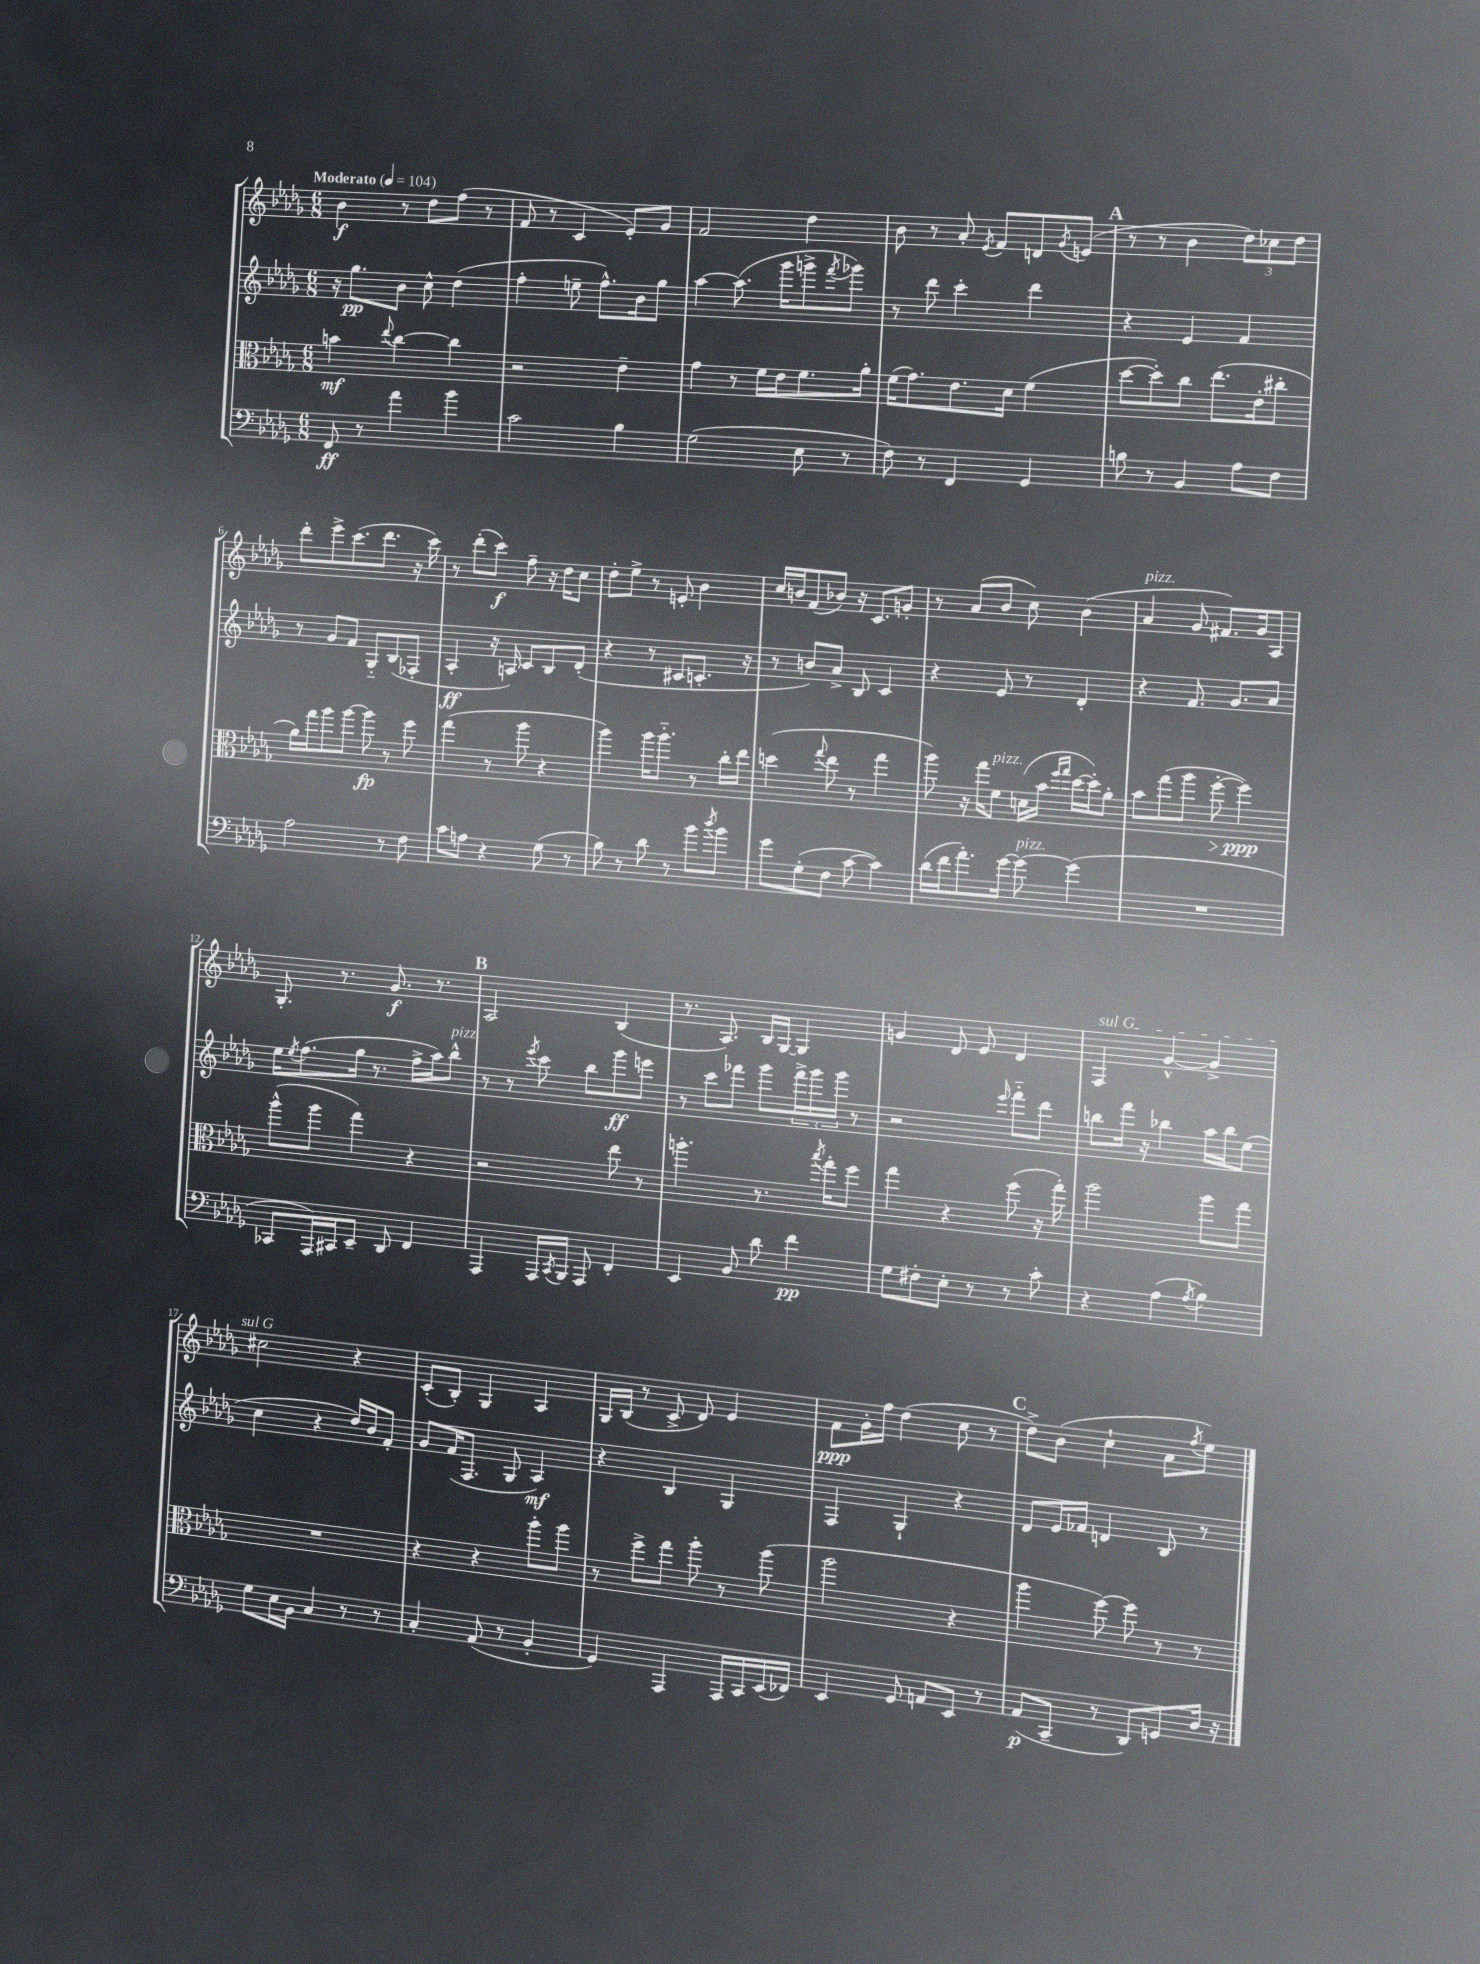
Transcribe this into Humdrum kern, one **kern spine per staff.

**kern	**kern	**kern	**kern
*staff4	*staff3	*staff2	*staff1
*clefF4	*clefC3	*clefG2	*clefG2
*k[b-e-a-d-g-]	*k[b-e-a-d-g-]	*k[b-e-a-d-g-]	*k[b-e-a-d-g-]
*M6/8	*M6/8	*M6/8	*M6/8
*MM104	*MM104	*MM104	*MM104
8FF	4b	16r	4b-
.	.	8.gg-	.
8r	.	.	.
.	8qqee-	.	.
4a-	[4cc	8b-	8r
.	.	8cc^^	8dd-
4b-	4cc]	(4dd-	(8ff
.	.	.	8r
=	=	=	=
2c	2r	4ff'	8f
.	.	.	8r
.	.	8ee~	4c
.	.	8.ff^^)	.
4B-	4e-~	.	8e-')
.	.	16b-	.
.	.	8gg-	8g-
=	=	=	=
(2G-	4g-	[4aa-	2f
.	8r	(8.aa-]	.
.	16f	.	.
.	16e-	16ggg-	.
8E-	8.f	8ggg^	4dd-
.	.	8qfff	.
8r	.	8ggg-)	.
.	16a-'	.	.
=	=	=	=
8F)	(16f	8r	8b-
.	8.g-)	.	.
8r	.	8ddd-	8r
4FF	8.e-	4ccc'	8a-'
.	.	.	8qe-
.	.	.	8f
.	16d-	.	.
4GG-	(4f	4ddd-	8d
.	.	.	8qg-
.	.	.	(8e
=	=	=	=
8B	[8dd-	4r	8r
8r	8dd-'])	.	8r
4BB-	8cc	4e-	4b-
.	(8.ee-	.	.
8A-	.	4f	12dd-)
.	16e-'	.	.
.	.	.	12cc-
8F	8cc#'	.	.
.	.	.	12dd-
=	=	=	=
2A-	16a-)	8r	8ddd-'
.	16gg-	.	.
.	8aa-	8g-	8eee-^
.	[8aa-	8f	(8.ccc
.	8aa-]	8G-'~	.
.	.	.	8.ddd-
8r	8r	(8B-	.
8F	8ff	8F-'	16r
.	.	.	16ccc)
=	=	=	=
8c	(4gg-	4A-'	8r
8A	.	.	(8ddd-'
4r	8r	16r	8ccc)
.	.	16A)	.
.	8aa-	8c	8ff~
(8G-	4r	8B-	16r
.	.	.	16dd-
8r	.	(8d-'	8cc
=	=	=	=
8B-)	4aa-)	4r	8dd-'
8r	.	.	8ee-^
8d-	16aa-	8r	8r
.	8.aa-'~	.	.
8r	.	8c#	8e'
8b-	8r	8.c'	4b-
8qdd-	.	.	.
8b-	16cc'	.	.
.	16ee-	16r	.
=	=	=	=
8g-	(4dd	8r	16cc
.	.	.	16b
(8G-'	.	8b)	(8f
.	8qqgg-	.	.
8F	8ee-	8a-^	8b-)
[8c	8r	8B-	16r
.	.	.	8.c
4c])	4gg-	4c	.
.	.	.	8g'
=	=	=	=
(16d-	8aa-)	4r	8r
16f	.	.	.
8.a-')	16r	.	(8a-
.	16gg-	.	.
.	8f	8e-	8b-
[16g-	.	.	.
8g-_	(16d	8r	8cc)
.	16b-	.	.
.	16qqff	.	.
.	16qqgg-	.	.
(4g-]	[16dd-	4d-'	(4b-
.	16dd-'])	.	.
.	8a-'	.	.
=	=	=	=
2.r	8b-	4r	4a-
.	(8gg-	.	.
.	8aa-	8.f	8g-
.	[8ff'	.	8.f#)
.	.	8.g-	.
.	4ff])	.	.
.	.	.	16g-
.	.	8a-	8A-
=	=	=	=
8CC-	(8aa-^^	16ee-	8.G-'
.	.	8qee-	.
.	.	(8.ff	.
16AAA-)	8aa-	.	.
16CC#	.	.	8.r
8EE-~	4gg-)	16gg-	.
.	.	8.r	.
8DD-	.	.	8.g-
4FF	4r	16ff^	.
.	.	16aa-)	8.r
.	.	8bb-^^	.
=	=	=	=
4AAA-	2r	8r	2A-
.	.	8r	.
.	.	8qeee-	.
16AAA-	.	8ccc	.
8qCC	.	.	.
16BBB-	.	.	.
8AAA-	.	8bb-	.
4FF'	8ee-	8ggg-	(4B-
.	8r	8eee	.
=	=	=	=
4EE-	4.aa'	8r	8.r
.	.	8ccc	.
.	.	.	8.A-)
8BB-	.	8fff-	.
8d-	8.r	8ggg-	16B-
.	.	.	[16G-
4f	.	24fff-^	4G-]
.	.	24ggg-	.
.	8qbb-	.	.
.	16gg-'	.	.
.	.	24ggg-	.
.	8ff	8r	.
=	=	=	=
8G-	4gg-	2r	4g
8F#'	.	.	.
8E-'	4r	.	8d-
8r	.	.	8e-
.	.	16qqeee-	.
8r	(8ff	8fff'~	4d-
8c'	16r	8ddd-	.
.	16gg-')	.	.
=	=	=	=
4r	2aa-	8bb	4F
.	.	16fff	.
.	.	16r	.
(4A-	.	4bb-	[4g-^^
8qA-	.	.	.
4B-)	8aa-	16aa-	4g-^]
.	.	16bb-	.
.	8gg-	(8ee-	.
=	=	=	=
8G-	2.r	4cc	2cc#
16E-	.	.	.
16BB-	.	.	.
4C	.	4r	.
8r	.	16dd-)	4r
.	.	16b-	.
8r	.	8f'	.
=	=	=	=
4C'	4r	8g-	(8c'
.	.	(16f	8B-')
.	.	8.F	.
(8AA-	4r	.	4G-
8r	.	8G-	.
4BB-'	8aa-'	4A-)	4A-
.	8aa-	.	.
=	=	=	=
4GG-)	8r	4r	16G-
.	.	.	(16B-
.	8ff^	.	8r
4AAA-	8gg-	4B-	8c^
.	8aa-'	.	8d-)
16AAA-	8r	4G-	4e-
16CC	.	.	.
(16EE-	(8aa-	.	.
16FF-)	.	.	.
=	=	=	=
4EE-	2aa-	4F	8f
.	.	.	16g-'
.	.	.	16ff
8GG-	.	4G-`	(4dd-
8AA	.	.	.
8EE-	4r	4r	8cc
8r	.	.	8r
=	=	=	=
(8AA-	4aa-	8d-	8dd-^)
8CC~	.	16e-	(8b-
.	.	16f-	.
8r	[8ff)	4d	4cc`
8DD-)	8ff]	.	.
8GG	8r	8B-	8a-
.	.	.	8qff
16D-	8r	8r	8ee-)
16r	.	.	.
==	==	==	==
*-	*-	*-	*-
